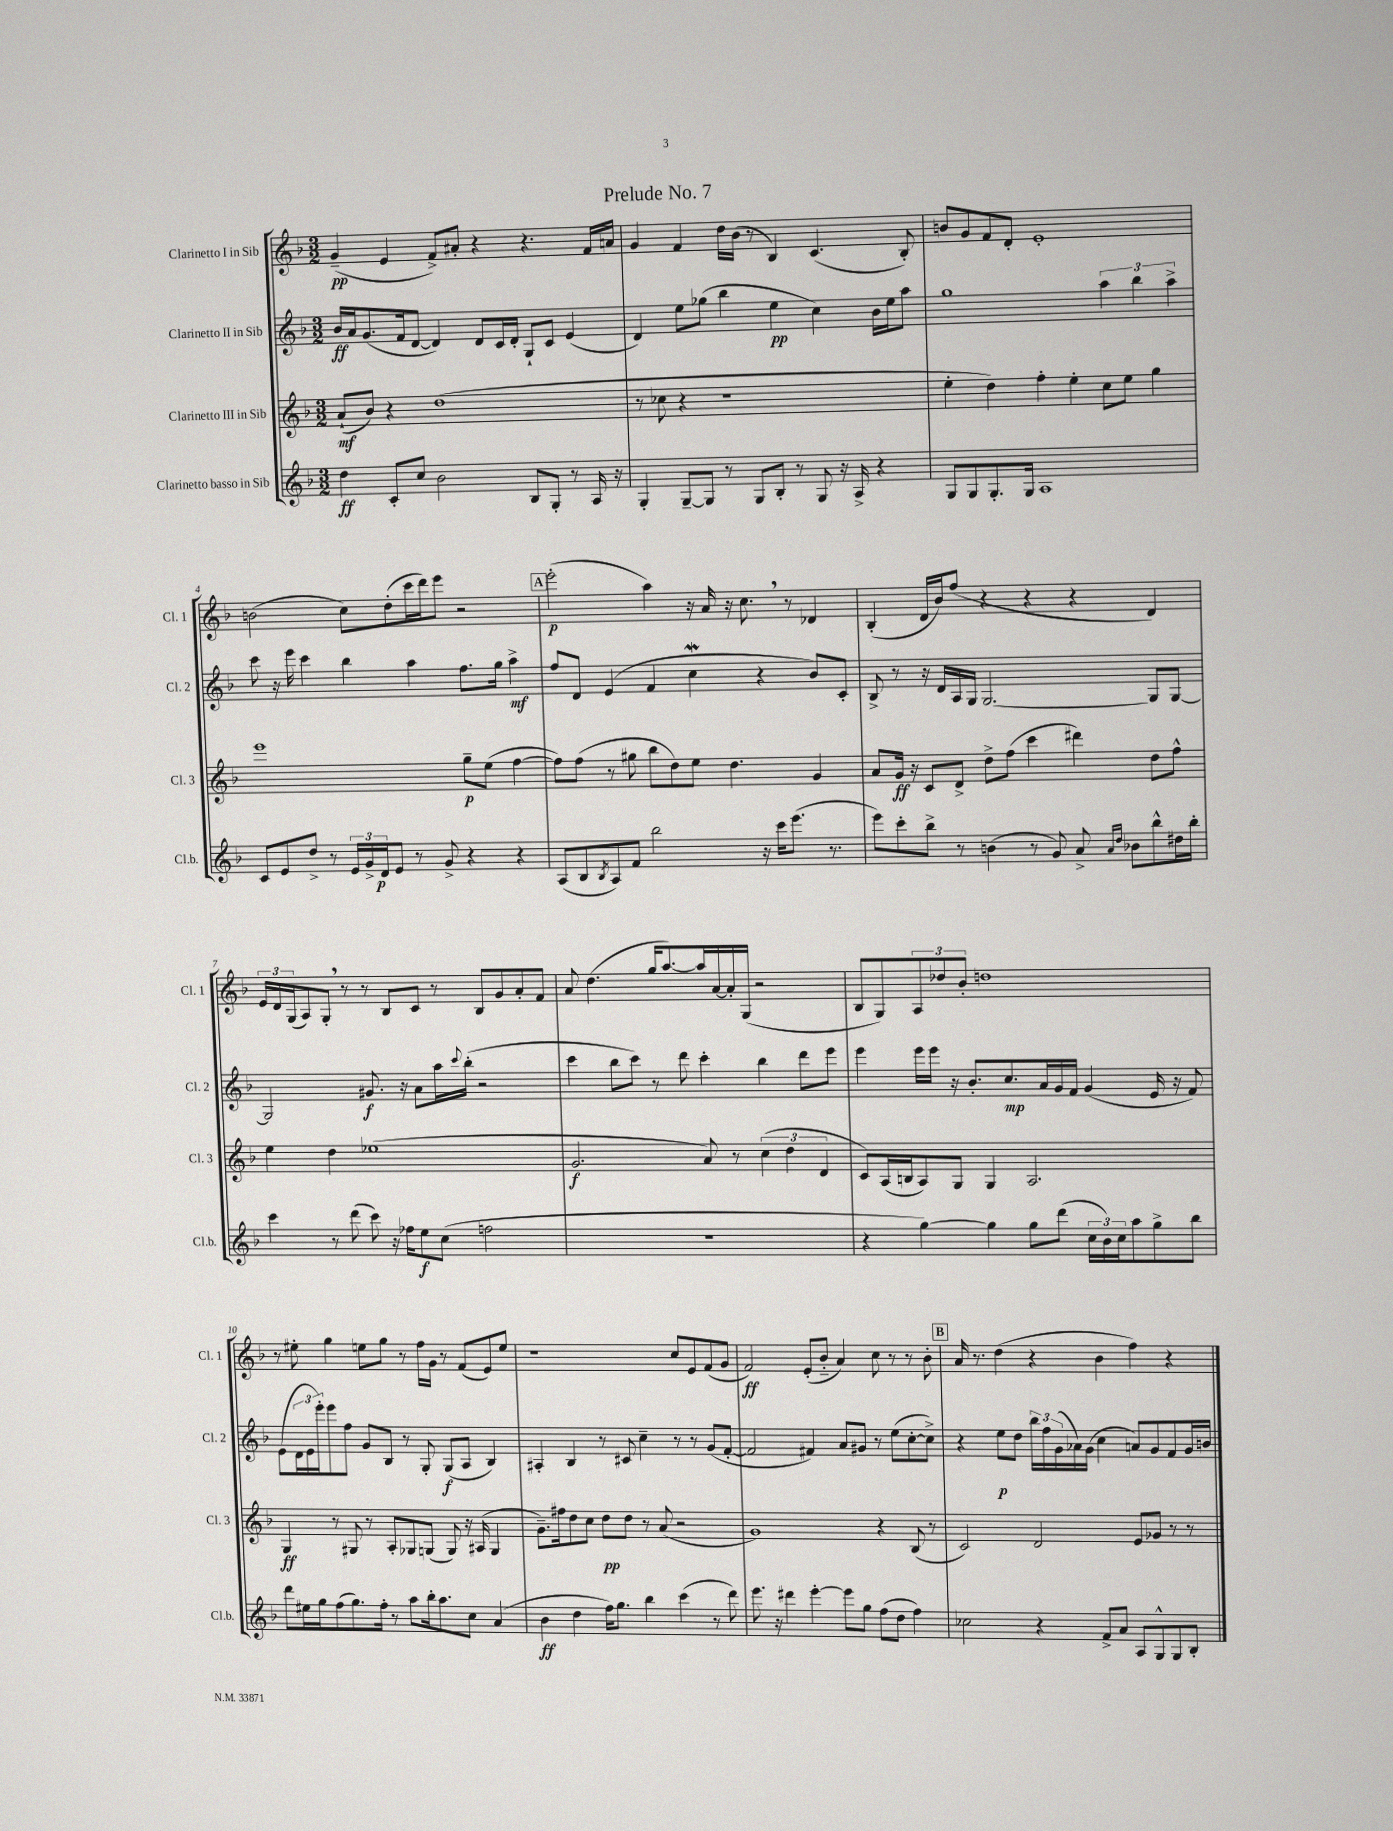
\header { title = "Prelude No. 7" }
<<
\new StaffGroup <<
\new Staff = "s0" \with { instrumentName = "Clarinetto I in Sib" shortInstrumentName = "Cl. 1" } {
    \clef treble \key f \major \numericTimeSignature \time 3/2
    g'4--\pp( e'4 f'8->) ais'8-. r4 r4. f'16 a'16 |
    g'4 f'4 d''16 bes'16( r8 bes4) c'4.( bes8-.) |
    b'8 g'8 f'8 d'8-. e'1-. |
    b'2( c''8) d''8-.( c'''16 d'''16) e'''8 r2 |
    \mark \markup { \box "A" } e'''2-.\p( a''4) r16 a'16 r16 c''8. \breathe r8 des'4 |
    bes4-.( d'16 bes'16) f''8( r4 r4 r4 d'4) |
    \tuplet 3/2 { e'16 d'16 g16( } a8) g8-. \breathe r8 r8 bes8 c'8 r8 bes8 g'8 a'8-. f'8 |
    a'8 d''4.( g''16 a''8.~) a''16 a'16~ a'16-. g16( r2 |
    bes8 g8) \tuplet 3/2 { a8 des''8 bes'8-. } d''1 |
    r8 eis''8-. g''4 e''8 g''8 r8 f''16 g'16 r8 f'8( e'8) e''8 |
    r1 c''8 e'8 f'8( g'8 |
    f'2\ff) e'8-.( bes'8-_ a'4) c''8 r8 r8 bes'8-. |
    \mark \markup { \box "B" } a'16 r8. d''4( r4 bes'4 f''4) r4 \bar "|." |
}
\new Staff = "s1" \with { instrumentName = "Clarinetto II in Sib" shortInstrumentName = "Cl. 2" } {
    \clef treble \key f \major \numericTimeSignature \time 3/2
    bes'16\ff a'16 g'8.( f'16 d'8~ d'4) d'8 c'16 d'16-. g8-! c'8 e'4( |
    d'4) e''8 ges''8( bes''4 e''4\pp c''4) bes'16 e''16 a''8 |
    g''1 \tuplet 3/2 { a''4 bes''4 a''4-> } |
    c'''8 r16 e'''16 c'''4 bes''4 a''4 f''8. g''16 a''4->\mf |
    \mark \markup { \box "A" } f''8 d'8 e'4( f'4 c''4\mordent r4 bes'8) c'8-. |
    bes8-> r8 r16 d'16 a16 g16 g2.~ g8 g8~ |
    g2 gis'8.\f r16 a'8 a''16 \appoggiatura { c'''8 } bes''16-.( r2 |
    c'''4 bes''8 c'''8) r8 d'''8 c'''4-. bes''4 d'''8 e'''8 |
    e'''4 e'''16 e'''16 r16 bes'8.-. c''8.\mp a'16 g'16 f'16 g'4( e'16 r16 f'8) |
    e'8( \tuplet 3/2 { d'16 e'16 e'''16-.) } e'''8 f''8 g'8 bes8 r8 g8-. g8\f( a8 bes4) |
    ais4-. bes4 r8 cis'8 c''4-- r8 r8 g'8( f'8~-. |
    f'2 fis'4) a'8 gis'8 r8 e''8( c''8~-. c''8->) |
    \mark \markup { \box "B" } r4 e''8\p d''8 \tuplet 3/2 { bes''16 f''16 g'16( } aes'16) g'16( c''4 a'8) g'8 f'8 g'16 b'16 \bar "|." |
}
\new Staff = "s2" \with { instrumentName = "Clarinetto III in Sib" shortInstrumentName = "Cl. 3" } {
    \clef treble \key f \major \numericTimeSignature \time 3/2
    a'8-!\mf( bes'8) r4 d''1( |
    r8 ces''8 r4 r1 |
    e''4-. d''4) f''4-. e''4-. c''8 e''8 g''4 |
    e'''1 g''8--\p e''8( f''4~ |
    \mark \markup { \box "A" } f''8) f''8( r8 gis''8 bes''8 d''8) e''8 d''4. g'4 |
    a'8 g'16\ff r16 c'8 d'8-> d''8-> f''8( c'''4 dis'''4) d''8 f''8-^ |
    e''4 d''4 ees''1( |
    g'2.\f a'8) r8 \tuplet 3/2 { c''4( d''4 d'4 } |
    c'8) a16( b16 a8) g8 g4 a2. |
    g4\ff r8 gis8 r8 a8-. ges8 g8( g8) r16 ais16( g4 |
    g'8.--) fis''16 d''8 c''8 d''8\pp d''8 r8 a'8( r2 |
    g'1) r4 bes8( r8 |
    \mark \markup { \box "B" } c'2) d'2 e'8 ges'8 r8 r8 \bar "|." |
}
\new Staff = "s3" \with { instrumentName = "Clarinetto basso in Sib" shortInstrumentName = "Cl.b." } {
    \clef treble \key f \major \numericTimeSignature \time 3/2
    d''4\ff c'8-. c''8 bes'2 bes8 g8-. r8 a16 r16 |
    g4-. g8~-- g8 r8 g8 bes8-. r8 g8 r16 a16-> r4 |
    g8 g8 g8.-. g16 a1 |
    c'8 e'8 d''8-> r8 \tuplet 3/2 { e'16 g'16-> d'16\p } e'8 r8 g'8-> r4 r4 |
    \mark \markup { \box "A" } a8( bes8 \acciaccatura { bes8 } a8) f'8 bes''2 r16 c'''16 e'''8.( r8. |
    e'''8) c'''8-. bes''8-> r8 b'4( r8 g'8) a'8-> \grace { a'16 d''16 } bes'8 bes''8-^ dis''16 bes''16-. |
    c'''4 r8 d'''8( c'''8) r16 fes''16 e''8\f c''8( f''2 |
    R1. |
    r4 g''4~) g''4 g''8 d'''8( \tuplet 3/2 { c''16 bes'16) c''16 } a''8 g''8-> bes''8 |
    d'''8 eis''16 g''16 f''8( g''8.) f''16-. r8 a''8 bes''16-. a''8. c''8 a'4( |
    bes'4\ff d''4 f''16) g''8. bes''4 c'''4( r8 d'''8) |
    e'''8. r16 dis'''4 e'''4~-. e'''8 g''8 f''8( d''8 f''4) |
    \mark \markup { \box "B" } ces''2 r4 f'8-> a'8 a8 g8-^ g8 bes8-. \bar "|." |
}
>>
>>
